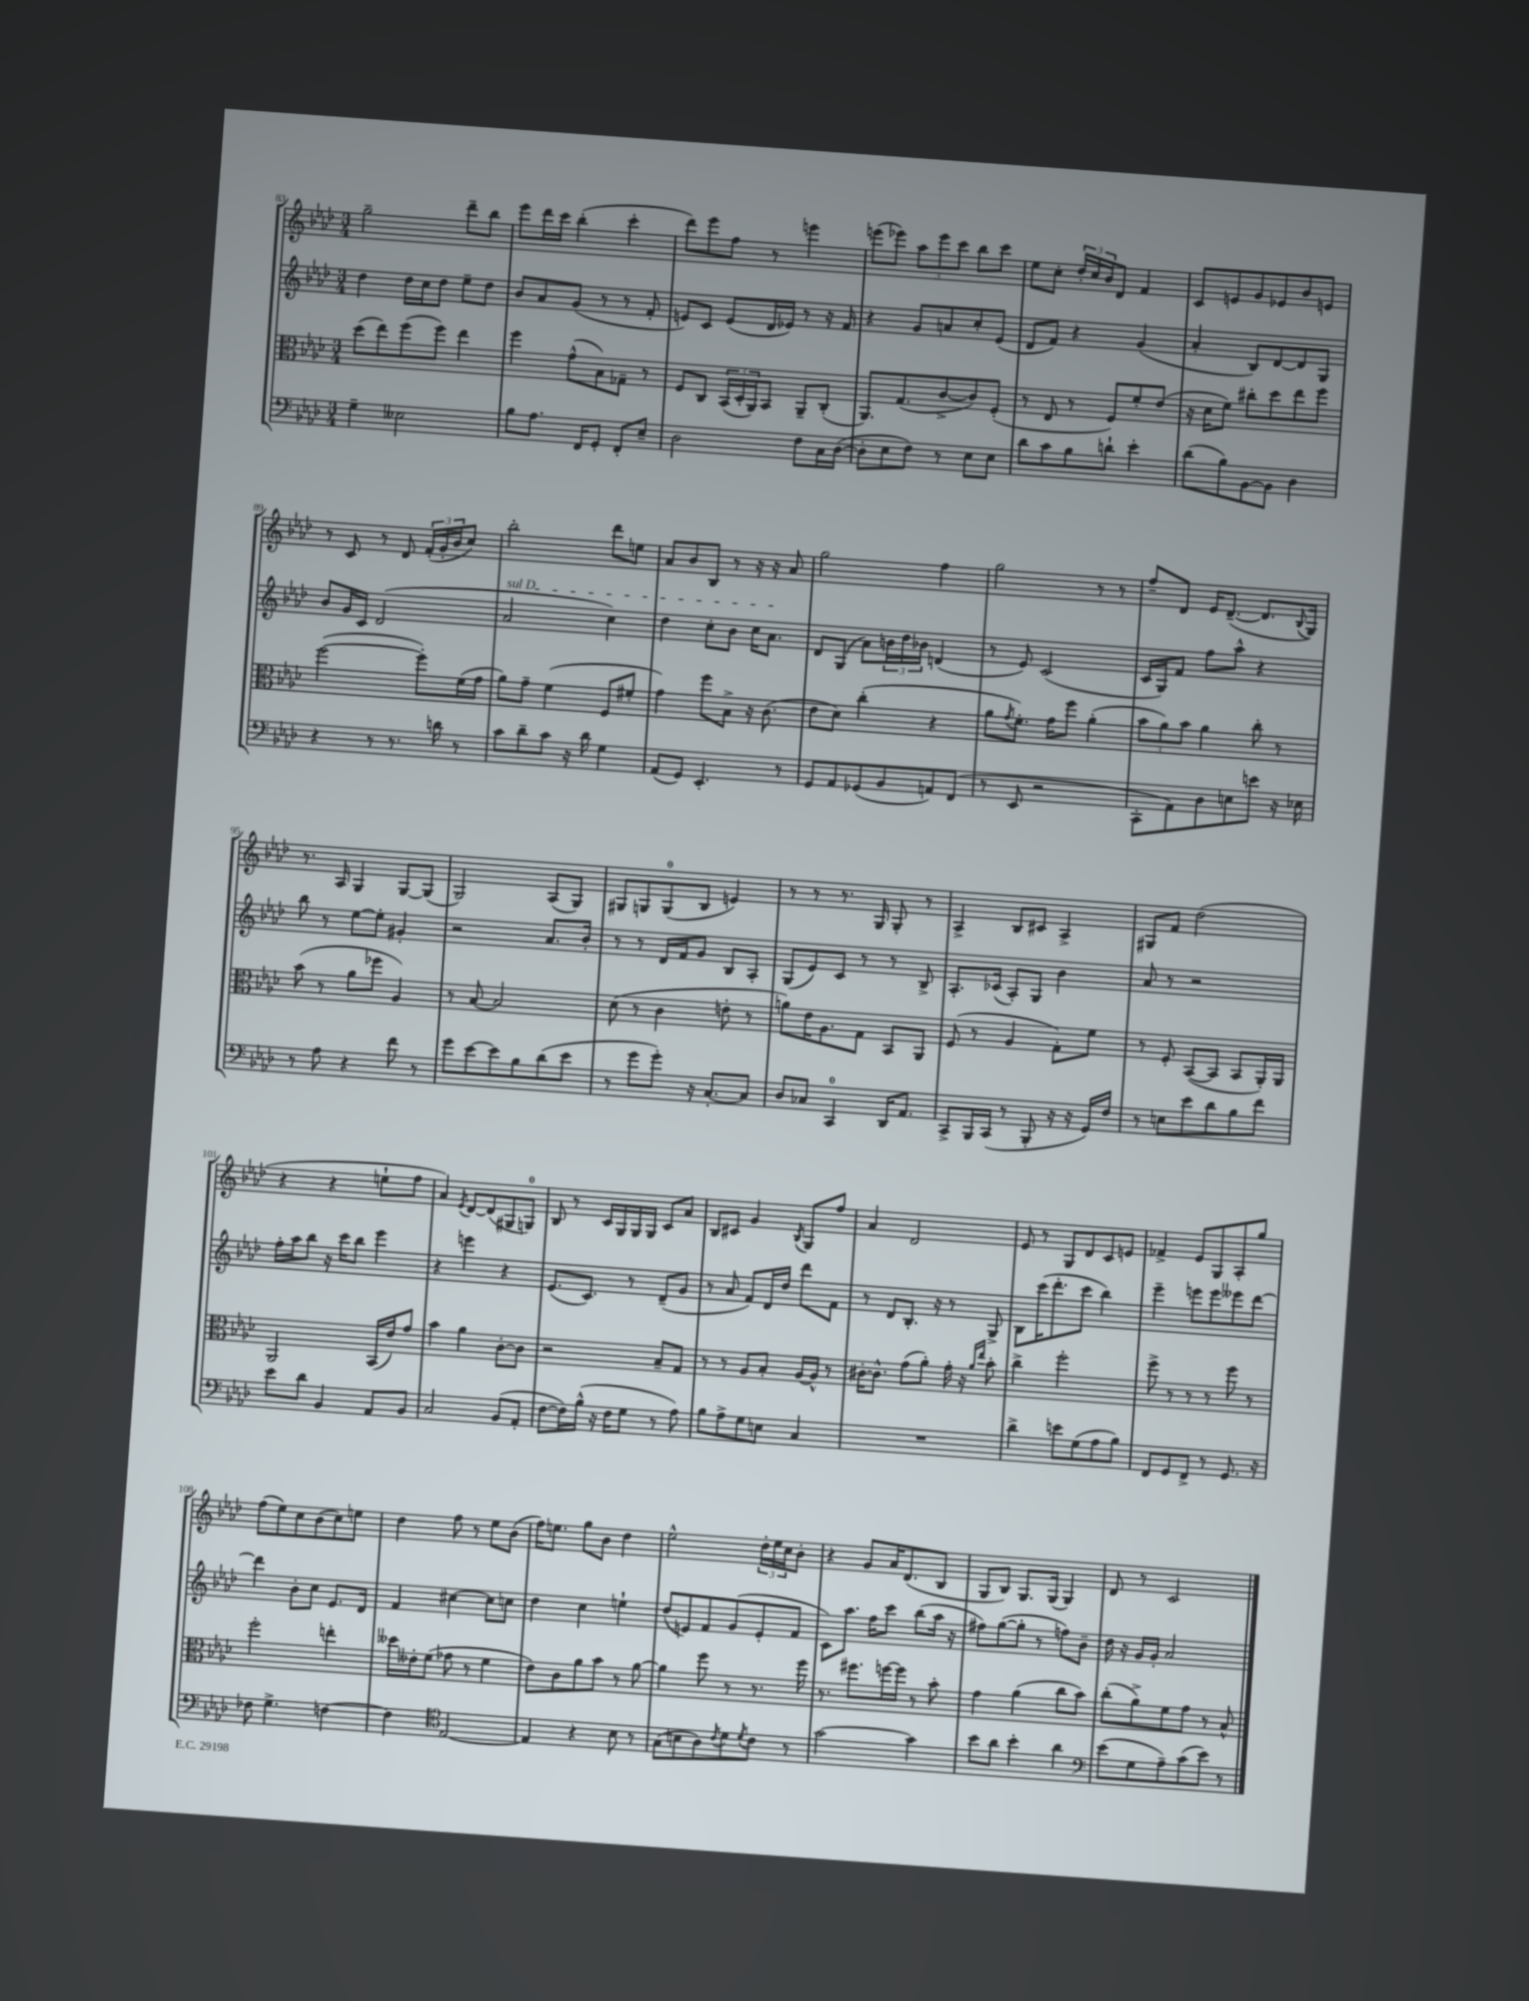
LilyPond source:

<<
\new StaffGroup <<
\new Staff = "s0" {
    \clef treble \key aes \major \numericTimeSignature \time 3/4
    g''2-- des'''8-- bes''8 |
    ees'''8 des'''16 c'''16 bes''4-.( c'''4-. |
    des'''8) ees'''8 f''8 r8 e'''4 |
    e'''8( ees'''8) \tuplet 3/2 { aes''8 ees'''8 c'''8 } bes''8 c'''8 |
    ees''8 c''8-. \tuplet 3/2 { des''16-. c''16 bes'16 } des'8 f'4 |
    c'8 e'8 g'8 ees'8 bes'8 e'8 |
    r8 c'8 r8 des'8 \tuplet 3/2 { f'16-.( g'16-. bes'16 } c''8) |
    bes''2-. des'''8 e''8 |
    aes'8 bes'8 bes8 r8 r16 r16 aes'8 |
    g''2 f''4 |
    g''2 r8 r8 |
    f''8-- des'8 ees'16 des'8.~--( des'8. \appoggiatura { bes8 } g16) |
    r8. aes16 g4 g8~ g8( |
    g2) aes8( g8) |
    gis8 g8 g8-0( bes8 e'4) |
    r8 r8 r8. g16 g8-. r8 |
    aes4-> bes8 cis'8 aes4-> |
    gis8 f'8 des''2( |
    r4 r4 e''8-! f''8 |
    aes'4) \acciaccatura { ees'8 } des'8~ des'8( gis8 g8-0) |
    bes8 r8 c'16 g16 g16 g16 c'8 aes'8 |
    bes8 cis'8 g'4 \acciaccatura { bes8 } g8 f''8 |
    aes'4 des'2 |
    ees'8 r8 g8 des'8 c'8 e'8 |
    fes'4-> ees'8 g8 aes8-. g''8 |
    f''8( ees''8) c''8 bes'8( c''8) e''8 |
    des''4 f''8 r8 ees''8 bes'8( |
    f''16) e''8. g''8 bes'8 des''4 |
    ees''2-^ \tuplet 3/2 { des''16-. ees''16 c''16 } bes'8-. |
    r4 g'8 aes'16 des'8.( bes8 |
    g8 bes8) g8. g16( g4) |
    des'8 r8 c'2 \bar "|." |
}
\new Staff = "s1" {
    \clef treble \key aes \major \numericTimeSignature \time 3/4
    des''4 des''16 c''16 des''8 ees''8-- des''8 |
    bes'8 aes'8 g'8( r8 r8 f'8-. |
    e'8) c'8 e'8( des'16 ees'16) r8 r16 f'16 |
    r4 g'8 a'8 c''8-. ees'8( |
    des'8 f'8) r4 g'4( |
    aes'4-. bes8) des'8~ des'8 g8 |
    bes'8 g'16 c'16 des'2( |
    \once \override TextSpanner.bound-details.left.text = \markup { \italic "sul D" } aes'2\startTextSpan c''4) |
    des''4 c''8-. bes'8 c''16 aes'8.\stopTextSpan |
    des'8 g8( aes'8) \tuplet 3/2 { b'16 des''16 bes'16 } d'4( |
    r8 ees'8) c'2( |
    c'16 g16) f'8 f''8 aes''8-^ r4 |
    bes''8 r8 ees''8~ ees''8-. gis'4-. |
    r2 aes'8. bes'16-. |
    r8 r8 des'16 f'16 g'8 bes8 aes8-. |
    g8( ees'8) c'8 r8 r8 bes8-> |
    aes8.-. ces'16( aes8-.) g8 bes'4 |
    aes'8 r8 r2 |
    f''16-. aes''16 bes''8 r16 c'''16 bes''8 ees'''4 |
    r4 e'''4 r4 |
    ees'8.( c'8.) r8 des'8--( g'8 |
    r8 aes'8 f'8) des'16 des''16 des'''8 f'8 |
    r8 des'8 bes8.-. r16 r8 g8-> |
    bes8 c'''16( des'''8.-. c'''8 bes''4) |
    ees'''4-- e'''8 e'''8 eeses'''8 des'''8~ |
    des'''4 bes'8-. c''8 ees'8. des'16 |
    f'4 cis''4~ cis''8 c''8 |
    des''4 c''4 e''4-! |
    des''8( e'8) f'8 g'8( e'8-. f'8 |
    c'8) aes''8. f''16 c'''8 bes''8( aes''16 r16 |
    fis''8) g''8~( g''8-. r8 f''8) bes'8-- |
    des''16 r16 g'16 g'16-. aes'2 \bar "|." |
}
\new Staff = "s2" {
    \clef alto \key aes \major \numericTimeSignature \time 3/4
    des''8( ees''8) f''8( f''8) ees''4 |
    f''4 g'8-^( bes8) ges8-- r8 |
    f8 c8 \tuplet 3/2 { bes,16( des16-. aes,16) } bes,8 aes,8-- c8-.( |
    aes,8.) g8.( c'8~-> c'8) f8-.( |
    r8 ees8 r8 f8) f'8-. ees'8( |
    r16 des'16 f'8) cis''8-. des''8 ees''8 f''8 |
    f''2~( f''8-.) f'16( g'16 |
    aes'8) g'8-- f'4( f8 fis'8-. |
    g'4) f''8 bes8-> r16 c'8.( |
    ees'8 des'8) c''4-.( r4 |
    aes'8 \acciaccatura { g'8 } f'8.-.) g'16 f''8 aes'4-.( |
    \tuplet 3/2 { bes'8 aes'8) bes'8 } aes'4 c''8-. r8 |
    bes'8( r8 aes'8 fes''8 aes4) |
    r8 bes8~ bes2 |
    des'8( r8 c'4 e'8-. r8 |
    a'8) ees'16 aes8. g8 bes,8 aes,8 |
    f8( r8 aes4 g8-.) f'8 |
    r8 f8-. bes,8~( bes,8 bes,8 aes,16-.) aes,16 |
    aes,2 bes,16( ees'16) g'8 |
    bes'4 aes'4 c'8~-. c'8 |
    r2 bes8-- g8 |
    r8 r8 aes8 bes8-. aes16~ aes16-^ r8 |
    cis'16~-. cis'8.-^ g'8( aes'8-.) g'16-. r16 \grace { aes'16 ees''16 } bes'8-. |
    c''4-> f''2-. |
    f''8-> r8 r8 r8 f''8 r8 |
    f''2-. e''4-. |
    deses''16 eeses'16-. f'8( ges'8 r8 f'4 |
    ees'8) c'8 aes'8 bes'8 r8 aes'8~ |
    aes'4 f''8 r8 r8. f''16 |
    r8. fis''8. f''16~ f''16 r8 bes'8-. |
    g'4 aes'4( c''8 bes'8) |
    c''8-.( aes'8->) f'8 g'8 r8 bes8-^ \bar "|." |
}
\new Staff = "s3" {
    \clef bass \key aes \major \numericTimeSignature \time 3/4
    g4-- eeses2 |
    bes8 aes8. f,16 g,8-. f,8-. ees8-- |
    des2 f8 c16 des16~( |
    des8-. ees8 f8) r8 ees8 ees8 |
    des'8 c'8 bes8 d'8-! ees'4-. |
    des'8( bes8) bes,8~ bes,8 des4 |
    r4 r8 r8. d'16 r8 |
    c'8 des'8-- c'8 r16 des'16 g4 |
    aes,8( g,8) ees,4.-. r8 |
    g,8 aes,8 ges,8( bes,8 a,8) f,8( |
    r8 ees,8 r2 |
    c,8-. aes,8) des8 e8 e'8 r16 ees16 |
    r8 aes8 r4 f'8 r8 |
    g'8 ees'8~ ees'8 bes8 des'8( ees'8 |
    r8 g'8 g'8-.) r16 c8.~-. c8 |
    des8 ces8 c,4-0 des,16 aes,8. |
    c,8-> bes,,16 c,16( r8 bes,,8-. r16 r16 g,16) f16 |
    r8 e8 ees'8 des'8 bes8 f'8 |
    ees'8 des'8 bes,4 aes,8 bes,8 |
    c2 bes,8( aes,8-. |
    f8~ f16) bes16-^( r16 f16 g8 r8 aes8) |
    bes8 aes8-> g8 e8 c4 |
    R2. |
    des'4-> e'8 g8( aes8 bes8) |
    f,8 g,8 f,8-> r8 g,8. r16 |
    fes8 g4.-> f4~ |
    f4 \clef tenor ees2~ |
    ees4 r4 bes8 r8 |
    g8( b8 aes8) \acciaccatura { c'8 } des'8 \acciaccatura { des'8 } c'8 r8 |
    g'2~ g'4 |
    bes'8 aes'8 bes'4-. aes'4 |
    \clef bass ees'8( g8 aes8--) c'8( ees'8) r8 \bar "|." |
}
>>
>>
\layout { \context { \Score currentBarNumber = #83 } }
